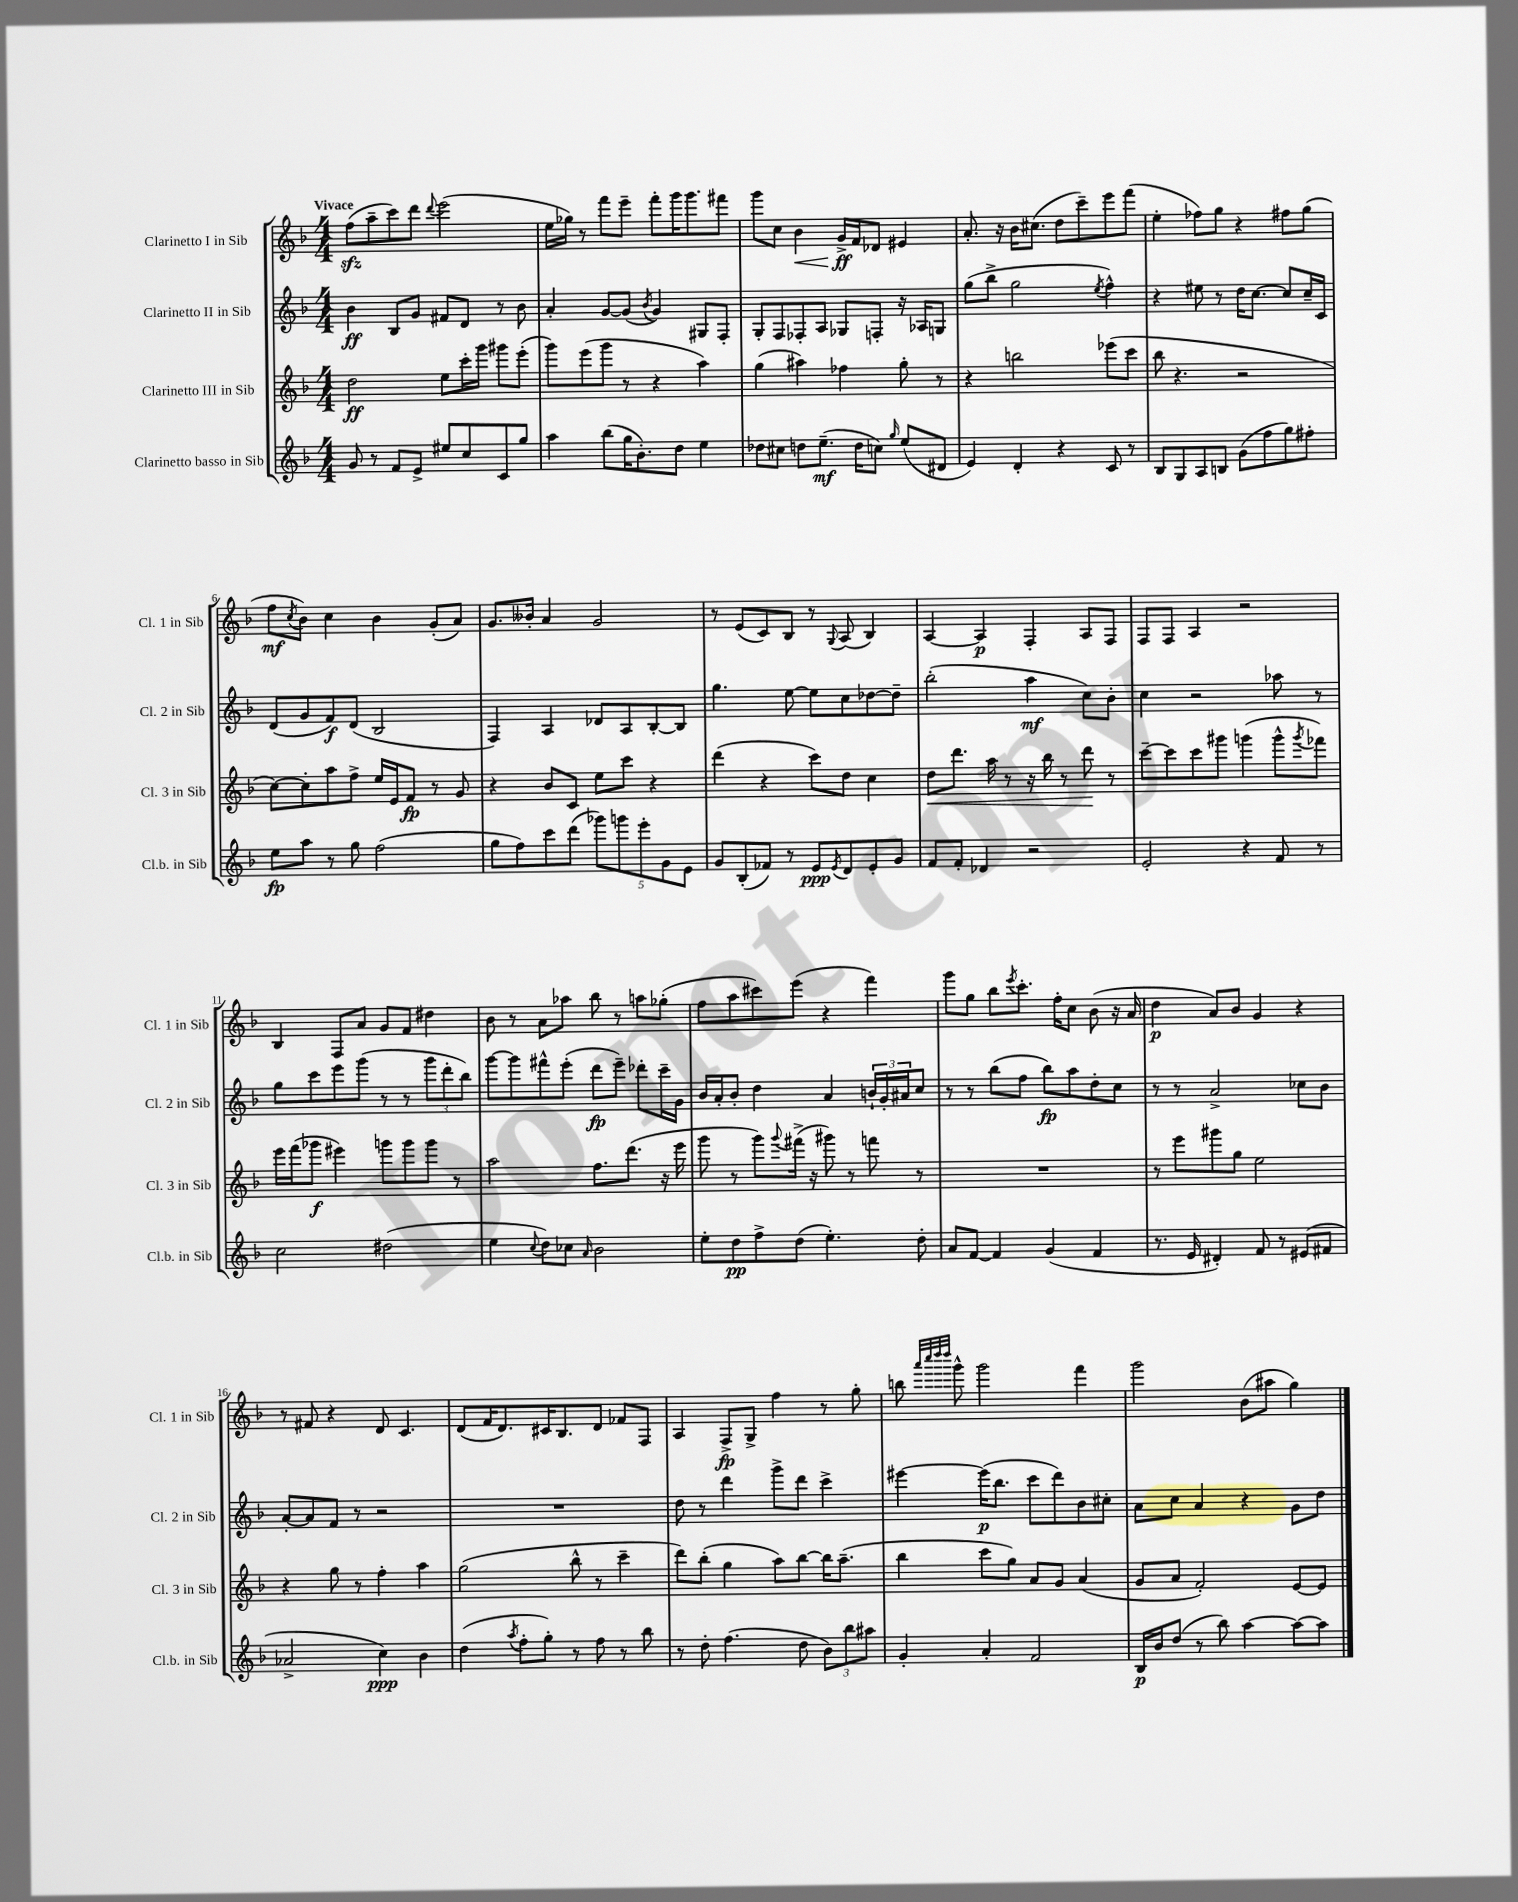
<<
\new StaffGroup <<
\new Staff = "s0" \with { instrumentName = "Clarinetto I in Sib" shortInstrumentName = "Cl. 1 in Sib" } {
    \clef treble \key f \major \numericTimeSignature \time 4/4 \tempo "Vivace"
    f''8\sfz( a''8-- c'''8) d'''8 \appoggiatura { d'''8 } e'''2( |
    e''16 ges''16) r8 f'''8 e'''8-- f'''8-. g'''16 g'''8. fis'''8 |
    g'''8 c''8 bes'4\< g'16->\ff\! f'16 des'8 eis'4 |
    a'8.-. r16 bes'16 cis''8.( d''8 c'''8--) e'''8 f'''8( |
    e''4-. fes''8) g''8 r4 fis''8 g''8( |
    f''8\mf \acciaccatura { c''8 } bes'8) c''4 bes'4 g'8-.( a'8) |
    g'8. beses'16-. a'4 g'2 |
    r8 e'8( c'8) bes8 r8 \appoggiatura { g8 } a8( bes4) |
    a4~ a4\p f4-. a8 f8 |
    f8 f8 a4 r2 |
    bes4 f8 a'8 g'8 f'8 dis''4 |
    bes'8 r8 a'8 aes''8 bes''8 r8 a''8 ges''8-.( |
    f''8 a''8 cis'''8) e'''8( r4 f'''4) |
    g'''8 g''8 bes''8 \acciaccatura { e'''8 } c'''8.-. f''16-. c''8 bes'8( r16 a'16 |
    d''4\p a'8) bes'8 g'4 r4 |
    r8 fis'8 r4 d'8 c'4. |
    d'8( f'16 d'8.) cis'16 bes8. d'8 fes'8 f8 |
    a4 f8->\fp g8-> f''4 r8 g''8-. |
    b''8 \grace { a'''32 c''''32 d''''32 d''''32 } g'''8-^ g'''2 f'''4 |
    g'''2 bes'8( ais''8 g''4) \bar "|." |
}
\new Staff = "s1" \with { instrumentName = "Clarinetto II in Sib" shortInstrumentName = "Cl. 2 in Sib" } {
    \clef treble \key f \major \numericTimeSignature \time 4/4
    bes'4\ff bes8 g'8 fis'8 d'8 r8 bes'8 |
    a'4-. g'8~ g'8( \acciaccatura { bes'8 } g'4) gis8 f8-. |
    g8-. f8 fes8-. a8 ges8 f8-. r16 aes16 g8 |
    g''8( bes''8-> g''2 \acciaccatura { e''8 } f''4-^) |
    r4 eis''8 r8 d''16 c''8.~ c''8 c''16-- c'16 |
    d'8( g'8 f'8\f) d'8( bes2 |
    f4) a4 des'8 a8 bes8~-. bes8 |
    g''4. e''8~ e''8 c''8 des''8~ des''8-- |
    bes''2-.( a''4\mf c''8) bes'8-. |
    c''4 r2 aes''8 r8 |
    g''8 c'''8 e'''8 g'''8( r8 r8 \tuplet 3/2 { g'''8 d'''8-. bes''8) } |
    g'''8~ g'''8 fis'''8-^ e'''8-.( d'''8\fp e'''8--) des'''8-. c'''16-- g'16 |
    bes'16 a'16-. bes'8-. d''4 a'4 \tuplet 3/2 { b'16-! g'16-. ais'16 } c''8 |
    r8 r8 bes''8( f''8 bes''8\fp) a''8 d''8-. c''8 |
    r8 r8 a'2-> ces''8 bes'8 |
    a'8~-. a'8 f'8 r8 r2 |
    R1 |
    d''8 r8 d'''4 g'''8-> d'''8 c'''4-> |
    eis'''4~ eis'''16\p( bes''8. c'''8 d'''8) bes'8 cis''8-. |
    a'8 c''8 a'4 r4 g'8 d''8 \bar "|." |
}
\new Staff = "s2" \with { instrumentName = "Clarinetto III in Sib" shortInstrumentName = "Cl. 3 in Sib" } {
    \clef treble \key f \major \numericTimeSignature \time 4/4
    d''2\ff e''8 c'''16-. g'''16 gis'''8 e'''8-.( |
    g'''8) e'''8( g'''8 r8 r4 a''4) |
    g''4( ais''4) fes''4 g''8-. r8 |
    r4 b''2 ees'''8( c'''8 |
    bes''8 r4. r2 |
    c''8~) c''8-. a''8 f''8-> e''16 e'16 f'8\fp r8 g'8 |
    r4 bes'8 c'8 e''8 c'''8 r4 |
    d'''4( r4 c'''8) d''8 c''4 |
    d''8\< d'''8. a''16 r8 r16 bes''16 r8 d'''8\! r8 |
    c'''8~-- c'''8 c'''8 gis'''8 g'''4( g'''8-^ \acciaccatura { g'''8 } fes'''8) |
    e'''16 f'''16( ges'''8\f eis'''4) g'''8 g'''8 g'''8 r8 |
    a''2 f''8. d'''8.( r16 e'''16 |
    g'''8 r8 g'''8) \appoggiatura { g'''8 } fis'''16->( r16 gis'''8) r8 f'''8 r8 |
    R1 |
    r8 e'''8 gis'''8 g''8 e''2 |
    r4 g''8 r8 f''4-. a''4 |
    g''2( bes''8-^ r8 c'''4-- |
    d'''8) bes''8-.( g''4 a''8) bes''8~ bes''16 a''8.--( |
    bes''4 c'''8 g''8) a'8 g'8 a'4( |
    g'8 a'8 f'2-.) e'8~ e'8 \bar "|." |
}
\new Staff = "s3" \with { instrumentName = "Clarinetto basso in Sib" shortInstrumentName = "Cl.b. in Sib" } {
    \clef treble \key f \major \numericTimeSignature \time 4/4
    g'8 r8 f'8 e'8-> eis''8 c''8 c'8 g''8 |
    a''4 bes''8( g''16 bes'8.-.) d''8 e''4 |
    des''8 cis''8 d''8 e''8.--\mf( d''16 c''8) \grace { g''16 } e''8( dis'8 |
    e'4) d'4-. r4 c'8 r8 |
    bes8 g8 a8 b8 g'8( f''8 g''8) fis''8-. |
    e''8\fp a''8 r8 g''8 f''2( |
    g''8 f''8) c'''8 d'''8( \tuplet 5/4 { ges'''8) g'''8 e'''8-. g'8 e'8 } |
    g'8 bes8-.( fes'8) r8 e'8\ppp \acciaccatura { e'8 } d'8 e'8-. g'8 |
    f'8 f'8-. des'4 r2 |
    e'2-. r4 f'8 r8 |
    c''2 dis''2( |
    e''4 \appoggiatura { c''8 } d''8) ces''8 \grace { a'16 } bes'2 |
    e''8-. d''8\pp f''8-> d''8( e''4.-.) d''8-. |
    a'8 f'8~ f'4 g'4( f'4 |
    r8. e'16 dis'4-.) f'8 r8 eis'8( fis'8 |
    aes'2-> c''4\ppp) bes'4 |
    d''4( \acciaccatura { a''8 } f''8-. g''8-.) r8 f''8 r8 bes''8 |
    r8 d''8-. f''4.( d''8 \tuplet 3/2 { bes'8) bes''8 ais''8 } |
    g'4-. a'4-. f'2 |
    bes16\p bes'16 d''8( r8 bes''8) a''4~ a''8~ a''8 \bar "|." |
}
>>
>>
